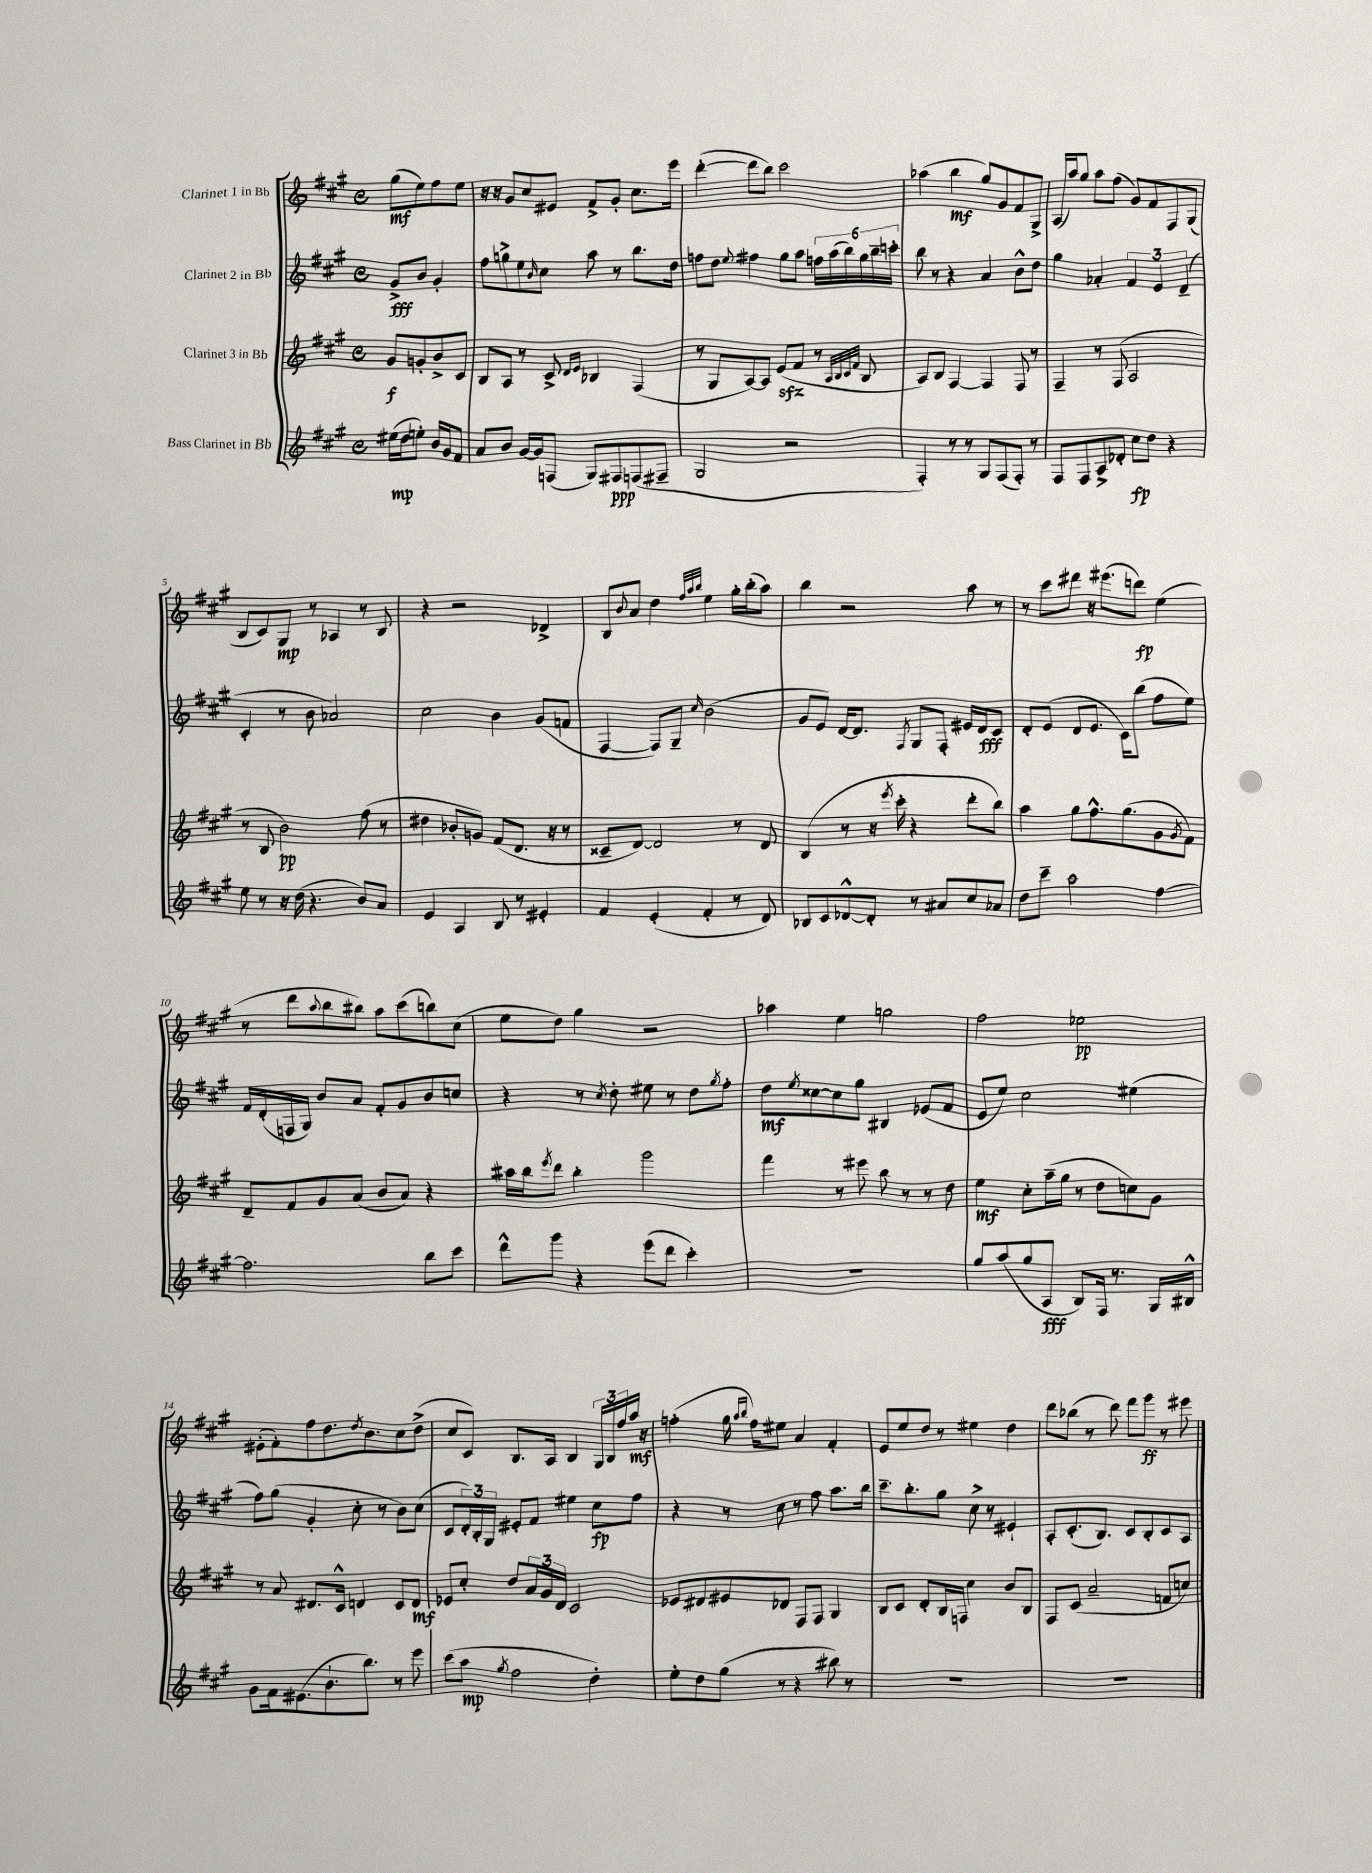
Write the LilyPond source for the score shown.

<<
\new StaffGroup <<
\new Staff = "s0" \with { instrumentName = "Clarinet 1 in Bb" } {
    \clef treble \key a \major \defaultTimeSignature \time 4/4 \partial 2
    gis''8\mf( e''8) fis''8 e''8 |
    r16 r16 gis'8 cis''8 eis'8 fis'8-> gis'8-. cis''8. e'''16 |
    d'''4~-.( d'''8 b''8) cis'''2 |
    aes''4( b''4\mf gis''8) gis'8 fis'8 gis8-> |
    a16( a''16) gis''8 a''8 fis''8( gis'8) fis'8 fis8 gis8( |
    b8 cis'8) gis8\mp r8 aes4 r8 b8 |
    r4 r2 des'4-> |
    b8 \appoggiatura { b'8 } a'8 d''4 \grace { fis''32 a''32 b''32 } e''4 gis''16-. b''16-.( a''8) |
    b''4 r2 a''8 r8 |
    r8 cis'''8 dis'''8 r16 eis'''8.( d'''8\fp) e''4( |
    r8 d'''8 \appoggiatura { a''8 } b''8 bis''8) a''8 cis'''8( b''8) cis''8( |
    e''8 d''8) gis''4 r2 |
    aes''4 e''4 g''2 |
    fis''2 ees''2\pp |
    eis'8-.( fis'8-.) fis''8 d''8. \acciaccatura { d''8 } b'8. cis''8 d''8->( |
    cis''8 cis'8) b8. a16 b4 \tuplet 3/2 { gis16 b16 fis''16 } a''16\mf r16 |
    f''4-.( gis''16 \grace { a''16 b''16 } f''16) eis''8 a'4 fis'4-. |
    e'8 e''8 d''8 r8 eis''4 d''4 |
    d'''8 bes''8( r8 d'''8) fis'''8 gis'''8\ff r8 eis'''8 \bar "|." |
}
\new Staff = "s1" \with { instrumentName = "Clarinet 2 in Bb" } {
    \clef treble \key a \major \defaultTimeSignature \time 4/4 \partial 2
    gis'8->\fff b'8 gis'4-. |
    fis''8 g''8-> e''8 \grace { b'16 } cis''8 a''8 r8 b''8. d''16 |
    f''8 d''8 \appoggiatura { e''8 } fis''4 gis''8 a''8 \tuplet 6/4 { f''16 a''16( b''16) gis''16 b''16-- c'''16-. } |
    b''8 r8 r4 a'4 b'8-^ d''8 |
    gis''4 aes'4-. \tuplet 3/2 { fis'4 e'4 d'4--( } |
    cis'4-. r8 b'8 aes'2) |
    cis''2 b'4 gis'8( f'8 |
    fis4~ fis8) gis8-- \grace { cis''16 } b'2( |
    gis'8 e'8) d'16~ d'8. \acciaccatura { fis8 } gis8 fis8-. eis'16 d'16\fff cis'8 |
    d'8-. e'8( d'8 e'8. cis'16) b''8( fis''8 e''8) |
    fis'16 d'16-.( f16 gis16) b'8 a'8 fis'8-. gis'8 b'8 c''8 |
    r4 r8 \acciaccatura { cis''8 } d''8-. eis''8 r8 d''8 \acciaccatura { gis''8 } fis''8-. |
    d''8\mf \acciaccatura { e''8 } cisis''8~ cisis''8 gis''8 bis4 ees'8( fis'8 |
    e'8 e''8) cis''2 eis''4( |
    fis''8) gis''8( gis'4-. cis''8-. r8 b'8) cis''8( |
    cis'8 \tuplet 3/2 { d'16-.) b16-. gis16 } eis'8-. fis'8 eis''4 cis''8\fp fis''8 |
    r4 r8 cis''8 r8 fis''8 a''8. b''16 |
    cis'''8.-- b''8.-. gis''8 cis''8-> r8 eis'4-! |
    a8-. cis'8.-.( b8.) cis'8 b8-. cis'8 a8 \bar "|." |
}
\new Staff = "s2" \with { instrumentName = "Clarinet 3 in Bb" } {
    \clef treble \key a \major \defaultTimeSignature \time 4/4 \partial 2
    gis'8\f g'8-. b'8-> cis'8 |
    b8 a8 r8 cis'8-> \grace { d'16 e'16 } bes4 fis4( |
    r8 gis8 a8~) a8 e'8\sfz( fis'8 r8 \grace { a32 b32 cis'32 fis'32 } b8 |
    a8) b8 fis4~ fis4 fis8 r8 |
    fis4-- r8 fis8( a2 |
    r8 b8 b'2\pp) fis''8( r8 |
    dis''4 bes'8-. g'8) fis'8( d'8. r16 r8 |
    cisis'8-- d'8~) d'2 r8 d'8 |
    b4( r8 r16 \acciaccatura { e'''8 } cis'''16-. r4 d'''8-. b''8) |
    a''4 gis''8 fis''8.-^ gis''8.( gis'8 \acciaccatura { gis'8 } fis'8) |
    d'8-- fis'8 gis'8 a'8( b'8 a'8) r4 |
    ais''16 b''16 \acciaccatura { e'''8 } d'''8 b''4-. gis'''2 |
    fis'''4 r8 eis'''8 b''8 r8 r8 d''8 |
    e''4\mf cis''8-. a''16--( gis''16 r8 d''8 c''8) gis'8 |
    r8 a'8 dis'8. cis'16-^ d'4 cis'8 d'8\mf |
    ees'8 cis''8-. d''8 \tuplet 3/2 { a'16 gis'16 d'16 } cis'2 |
    ees'8 dis'8 eis'8 des'8 fis8 fis8 gis4 |
    b8 cis'8 d'8-. b16 f16 cis''4 b'8 b8 |
    fis8 cis'8( a'2-- f'8 c''8) \bar "|." |
}
\new Staff = "s3" \with { instrumentName = "Bass Clarinet in Bb" } {
    \clef treble \key a \major \defaultTimeSignature \time 4/4 \partial 2
    eis''16\mp( d''16 e''8-.) b'16 gis'16 fis'8 |
    a'8 b'8 gis'16~ gis'16 f8( gis8) fis8\ppp f8( fis8-- |
    gis2 r2 |
    fis4-.) r8 r8 gis8 fis8( fis8-.) r8 |
    fis8 fis8 a8-> des'8-. cis''8\fp d''8 r4 |
    e''8 r8 r16 d''16( r4. b'8) a'8 |
    e'4 a4 b8 r8 eis'4-. |
    fis'4 e'4-.( fis'4-. r8 d'8) |
    bes8 cis'8 des'8~-^ des'8-. r8 ais'8 cis''8 aes'8 |
    d''8 cis'''8-- a''2 fis''4~ |
    fis''2. b''8 cis'''8 |
    d'''8-^ gis'''8 r4 e'''8( d'''8 cis'''4-.) |
    R1 |
    gis''8 a''8( gis''8 a8\fff b8) fis16 r8. gis16 bis16-^ |
    gis'8 fis'16 eis'8.( b'8.-! b''8.) r8 e'''8 |
    cis'''8( a''8\mp \acciaccatura { gis''8 } fis''2 d''4-.) |
    e''8-. d''8 gis''8( r8 r4 bis''8) r8 |
    R1 |
    R1 \bar "|." |
}
>>
>>
